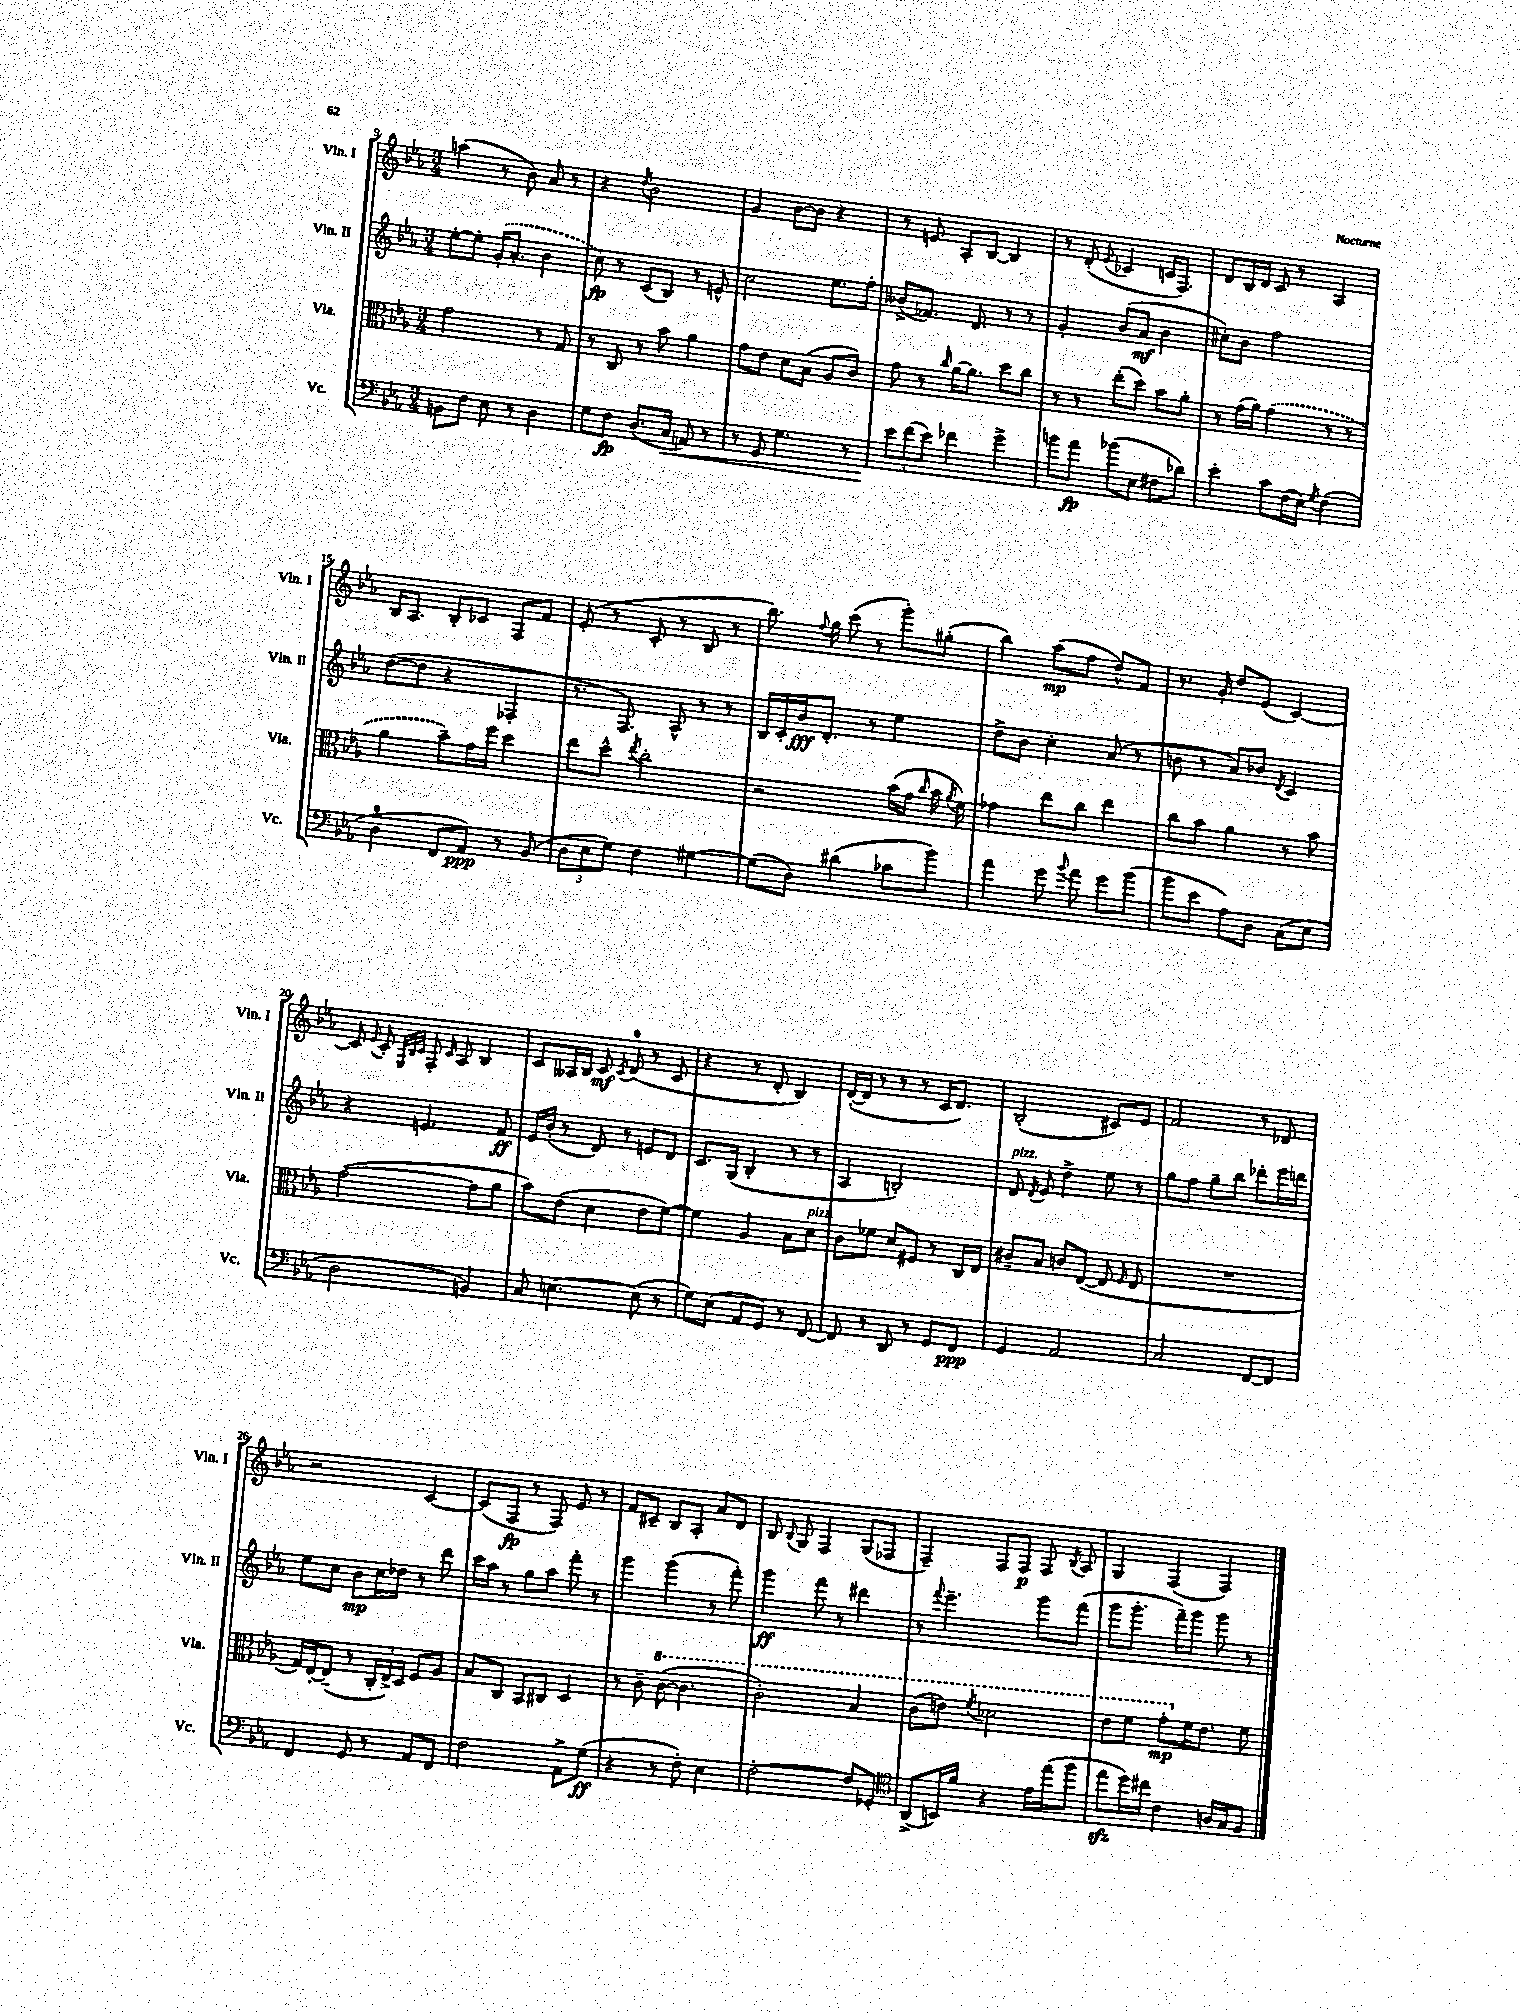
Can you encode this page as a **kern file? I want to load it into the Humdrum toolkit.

**kern	**dynam	**kern	**dynam	**kern	**dynam	**kern	**dynam
*part4	*part4	*part3	*part3	*part2	*part2	*part1	*part1
*staff4	*staff4	*staff3	*staff3	*staff2	*staff2	*staff1	*staff1
*I"Vc.	*	*I"Vla.	*	*I"Vln. II	*	*I"Vln. I	*
*I'Vc.	*	*I'Vla.	*	*I'Vln. II	*	*I'Vln. I	*
*clefF4	*	*clefC3	*	*clefG2	*	*clefG2	*
*k[b-e-a-]	*	*k[b-e-a-]	*	*k[b-e-a-]	*	*k[b-e-a-]	*
*M3/4	*	*M3/4	*	*M3/4	*	*M3/4	*
=9	=9	=9	=9	=9	=9	=9	=9
8BBn\L	.	2g\	.	[8ee-'\L	.	(4aan\	.
8F\J	.	.	.	8ee-'\J]	.	.	.
8E-\	.	.	.	(16g'/KL	.	8r	.
.	.	.	.	8.a-'/J	.	.	.
8r	.	.	.	.	.	8b-\)	.
4D\	.	8r	.	4b-\	.	8a-/	.
.	.	8G/	.	.	.	8r	.
=10	=10	=10	=10	=10	=10	=10	=10
8G\L	.	8r	.	8cc\)	fp	4r	.
8F\J	fp	8C/	.	8r	.	.	.
.	.	.	.	.	.	8qdd/	.
(8.D/L	.	8r	.	(8c/L	.	2b-\	.
.	.	8b-\	.	8B-/J)	.	.	.
!	!LO:HP:b	!	!	!	!	!	!
16C/Jk	<	.	.	.	.	.	.
8AAn/)	.	4a-\	.	8r	.	.	.
8r	.	.	.	8en^^/	.	.	.
=11	=11	=11	=11	=11	=11	=11	=11
8r	.	8g\L	.	2cc\	.	4g/	.
8GG/	.	8e-\J	.	.	.	.	.
4.G\	.	8d\L	.	.	.	[8b-\L	.
.	.	(8B-\J	.	.	.	8b-\J]	.
.	.	8A-/L	.	8.ee-\L	.	4r	.
8r	.	8c/J)	.	.	.	.	.
.	.	.	.	16ff'\Jk	.	.	.
=12	=12	=12	=12	=12	=12	=12	=12
12e-\L	.	8g\	.	(8b--X^/L	.	8r	.
(12f\	[	.	.	.	.	.	.
.	.	8r	.	8.f-X/J)	.	8en/	.
12e-\J)	.	.	.	.	.	.	.
.	.	16qqcc/	.	.	.	.	.
4f-X\	.	[16a-\KL	.	.	.	8A-'/L	.
.	.	8.a-\J]	.	8.d/	.	.	.
.	.	.	.	.	.	[8B-/J	.
4g^\	.	8dd\L	.	8r	.	4B-/]	.
.	.	8cc\J	.	8r	.	.	.
=13	=13	=13	=13	=13	=13	=13	=13
8bn\L	.	8r	.	4g'/	.	8r	.
8a-\J	fp	8r	.	.	.	(8d'/	.
.	.	.	.	.	.	8qqe-/	.
(8b-X\L	.	(8ee-'\L	.	(8b-/L	.	4c-X/	.
8E-\J	.	8dd\J)	.	8a-/J	mf	.	.
8F#X\L	.	8b-\L	.	4b-\	.	16cn/KL	.
.	.	.	.	.	.	8.F/J)	.
8d-X\J)	.	8a-'\J	.	.	.	.	.
=14	=14	=14	=14	=14	=14	=14	=14
4e-'\	.	8r	.	8cc#X'\L)	.	8d/L	.
.	.	(16g\LL	.	8b-\J	.	16B-/L	.
.	.	16a-\JJ)	.	.	.	16d/JJ	.
8c\L	.	(4g\	.	2ff\	.	8c/	.
(16F\L	.	.	.	.	.	8r	.
16E-\JJ)	.	.	.	.	.	.	.
8qG/	.	.	.	.	.	.	.
(4F\	.	8r	.	.	.	4A-/	.
.	.	8r	.	.	.	.	.
!!LO:LB:g=z
=15	=15	=15	=15	=15	=15	=15	=15
4D\	.	4a-\	.	([8dd\L	.	16B-/KL	.
.	.	.	.	.	.	8.A-/J	.
.	.	.	.	8dd\J]	.	.	.
8FF/L	.	8b-~\L)	.	4r	.	8B-'/L	.
8AA-/J)	ppp	16g\L	.	.	.	8c-X/J	.
.	.	16ff\JJ	.	.	.	.	.
8r	.	4dd\	.	4F-X'/	.	8F/L	.
(8BB-/	.	.	.	.	.	8f/J	.
=16	=16	=16	=16	=16	=16	=16	=16
12D\L	.	8ee-\L	.	8.r	.	(8e-'/	.
12E-\	.	.	.	.	.	.	.
.	.	8dd^^\J	.	.	.	8r	.
12G\J)	.	.	.	.	.	.	.
.	.	.	.	8.F/)	.	.	.
.	.	8qee-/	.	.	.	.	.
4F\	.	2cc'\	.	.	.	8c'/	.
.	.	.	.	8A-^^/	.	8r	.
[4G#X\	.	.	.	8r	.	8B-/	.
.	.	.	.	8r	.	8r	.
=17	=17	=17	=17	=17	=17	=17	=17
(8G#\L]	.	2r	.	16B-/LL	.	8.bb-\)	.
.	.	.	.	16c'/	.	.	.
8D\J)	.	.	.	16b-/J	fff	.	.
.	.	.	.	.	.	8qqff/	.
.	.	.	.	8.d'/J	.	16gg\	.
(4d#X\	.	.	.	.	.	(8ccc\	.
.	.	.	.	8r	.	8r	.
8c-X\L	.	(16b-\LL	.	4ee-\	.	8ggg'\L)	.
.	.	16g\JJ	.	.	.	.	.
.	.	16qqcc/	.	.	.	.	.
8b-\J)	.	16b-\	.	.	.	(8gg#X'\J	.
.	.	8qa-/	.	.	.	.	.
.	.	16f\)	.	.	.	.	.
=18	=18	=18	=18	=18	=18	=18	=18
4a-\	.	4g-X\	.	8dd^\L	.	4bb-\)	.
.	.	.	.	8b-\J	.	.	.
8g\	.	8ee-\L	.	4cc'\	.	(8aa-\L	mp
8qqb-/	.	.	.	.	.	.	.
8a-\	.	8cc\J	.	.	.	8ff\J	.
8g\L	.	4ee-\	.	(8a-/	.	8dd^^/L)	.
(8b-\J	.	.	.	8r	.	8f/J	.
=19	=19	=19	=19	=19	=19	=19	=19
8b-\L	.	8cc\L	.	8bn\	.	8.r	.
8e-\J	.	8b-\J	.	8r	.	.	.
.	.	.	.	.	.	16g'/	.
8A-\L)	.	4a-\	.	8a-/L)	.	8dd/L	.
8D\J	.	.	.	8b-X/J	.	(8e-/J	.
.	.	.	.	8qd/	.	.	.
(8C\L	.	8r	.	4c/	.	[4c/)	.
8E-\J	.	8b-\	.	.	.	.	.
!!LO:LB:g=z
=20	=20	=20	=20	=20	=20	=20	=20
2D\	.	([2g\	.	4r	.	8c/]	.
.	.	.	.	.	.	8qqe-/	.
.	.	.	.	.	.	8c'/	.
.	.	.	.	.	.	32qqE-/LLL	.
.	.	.	.	.	.	32qqB-/	.
.	.	.	.	.	.	32qqc/JJJ	.
.	.	.	.	4.en/	.	8F'/	.
.	.	.	.	.	.	16qqc/	.
.	.	.	.	.	.	8A-/	.
4BBn/)	.	8g\L]	.	.	.	4B-/	.
.	.	8a-\J	.	8f/	ff	.	.
=21	=21	=21	=21	=21	=21	=21	=21
8C/	.	8b-\L)	.	16e-/LL	.	8c/L	.
.	.	.	.	(16b-'/JJ	.	.	.
[4.En\	.	(8e-\J	.	8r	.	16A--X/L	.
.	.	.	.	.	.	16B-/JJ	.
.	.	4d\	.	8d/)	.	8c/	mf
.	.	.	.	.	.	8qc/	.
.	.	.	.	8r	.	(8d/	.
(8E\]	.	8e-\L	.	8en/L	.	8r	.
8r	.	[8f\J)	.	8d/J	.	8c/	.
=22	=22	=22	=22	=22	=22	=22	=22
8G\L)	.	4f\]	.	8.c/L	.	4r	.
(8E-\J	.	.	.	.	.	.	.
.	.	.	.	(16G/Jk	.	.	.
8AA-/L	.	4A-/	.	4B-'/	.	8r	.
8GG/J)	.	.	.	.	.	8d'/	.
8r	.	8B-\L	.	8r	.	4B-/)	.
!	!	!LO:TX:a:i:t=pizz.	!	!	!	!	!
[8FF/	.	8d\J	.	8r	.	.	.
=23	=23	=23	=23	=23	=23	=23	=23
8FF/]	.	8c\L	.	4A-/	.	([16d'/LL	.
.	.	.	.	.	.	16d/JJ]	.
8r	.	8f-X\J	.	.	.	8r	.
8DD/	.	8d/L	.	2Bn'/)	.	8r	.
8r	.	8F#X/J	.	.	.	8r	.
8GG/L	.	8r	.	.	.	16c/KL	.
.	.	.	.	.	.	8.d/J)	.
8FF/J	ppp	16C/LL	.	.	.	.	.
.	.	16E-/JJ	.	.	.	.	.
=24	=24	=24	=24	=24	=24	=24	=24
!	!	!	!	!LO:TX:a:i:t=pizz.	!	!	!
4GG/	.	8c#X~/L	.	8d/	.	(2B-'/	.
.	.	.	.	8qd/	.	.	.
.	.	8B-/J	.	8e-/	.	.	.
2AA-/	.	8cn/L	.	4dd^\	.	.	.
.	.	([8E-/J	.	.	.	.	.
.	.	8E-/]	.	8ee-\	.	8c#X/L)	.
.	.	16qqF/	.	.	.	.	.
.	.	8E-/	.	8r	.	8e-/J	.
=25	=25	=25	=25	=25	=25	=25	=25
2C/	.	2.r	.	8gg\L	.	2f/	.
.	.	.	.	8ff\J	.	.	.
.	.	.	.	8gg~\L	.	.	.
.	.	.	.	8bb-\J	.	.	.
[8FF/L	.	.	.	8ddd-X'\L	.	8r	.
8FF/J]	.	.	.	16eee-\L	.	8d-X/	.
.	.	.	.	16dddn\JJ	.	.	.
!!LO:LB:g=z
=26	=26	=26	=26	=26	=26	=26	=26
4FF/	.	16G/LL)	.	8ee-\L	.	2r	.
.	.	[16E-'/J	.	.	.	.	.
.	.	(8E-~/J]	.	8cc\J	.	.	.
8GG/	.	8r	.	8b-\L	mp	.	.
8r	.	24C'/LL	.	16cc\L	.	.	.
.	.	24E-^/)	.	.	.	.	.
.	.	.	.	16dd-X\JJ	.	.	.
.	.	24D/JJ	.	.	.	.	.
8AA-/L	.	8F/L	.	8r	.	[4c/	.
8FF/J	.	8A-/J	.	8ddd\	.	.	.
=27	=27	=27	=27	=27	=27	=27	=27
2F\	.	8B-/L	.	16ccc\LL	.	(8c/L]	.
.	.	.	.	16aa-\JJ	.	.	.
.	.	8C/J	.	8r	.	8F/J	fp
.	.	8BB-/L	.	8gg\L	.	8r	.
.	.	8C#X/J	.	8aa-\J	.	8F/)	.
8AA-^\L	.	4D/	.	8fff'\	.	8e-/	.
(8G\J	ff	.	.	8r	.	8r	.
=28	=28	=28	=28	=28	=28	=28	=28
4r	.	8r	.	4ggg\	.	8f/L	.
.	.	8c~\	.	.	.	8c#X~/J	.
*	*	*8va	*	*	*	*	*
8r	.	([8cc\	.	(4ggg\	.	8B-/L	.
8F'\)	.	4.cc\]	.	.	.	8A-'/J	.
4E-\	.	.	.	8r	.	8a-/L	.
.	.	.	.	8fff'\)	.	8d/J	.
=29	=29	=29	=29	=29	=29	=29	=29
[2F'\	.	2cc'\)	.	4ggg\	ff	8B-/	.
.	.	.	.	.	.	8qqB-/	.
.	.	.	.	.	.	8G/	.
.	.	.	.	8fff\	.	4F/	.
.	.	.	.	8r	.	.	.
8F/L]	.	4b-/	.	4ddd#X\	.	(8G/L	.
8GG-X'/J	.	.	.	.	.	8F-X/J	.
=30	=30	=30	=30	=30	=30	=30	=30
*clefC4	*	*	*	*	*	*	*
(8AA-^/L	.	(8cc\L	.	8r	.	4F~/)	.
.	.	.	.	8qqfff/	.	.	.
16BBn/L)	.	8een\J)	.	4.eee-~\	.	.	.
16f/JJ	.	.	.	.	.	.	.
.	.	8qff/	.	.	.	.	.
4r	.	2dd-X\	.	.	.	8F/L	.
.	.	.	.	.	.	8F/J	p
16e-\LL	.	.	.	8ggg\L	.	8F/	.
(16ee-\J	.	.	.	.	.	.	.
.	.	.	.	.	.	8qB-/	.
8ff\J	.	.	.	(8fff\J	.	8A-/	.
=31	=31	=31	=31	=31	=31	=31	=31
8ee-zz\L	.	8ee-\L	.	8ggg\L	.	4G/	.
16dd\L)	.	8ff\J	.	8.ggg'\J	.	.	.
16cc#X\JJ	.	.	.	.	.	.	.
4c\	.	8gg'\L	mp	.	.	(4F/	.
.	.	.	.	16fff~\KL)	.	.	.
*	*	*X8va	*	*	*	*	*
.	.	16f\K	.	8ggg\J	.	.	.
.	.	8.e-\J	.	.	.	.	.
16An/LL	.	.	.	8ggg\	.	4F/)	.
16G/J	.	.	.	.	.	.	.
8F/J	.	8f\	.	8r	.	.	.
==	==	==	==	==	==	==	==
*-	*-	*-	*-	*-	*-	*-	*-
